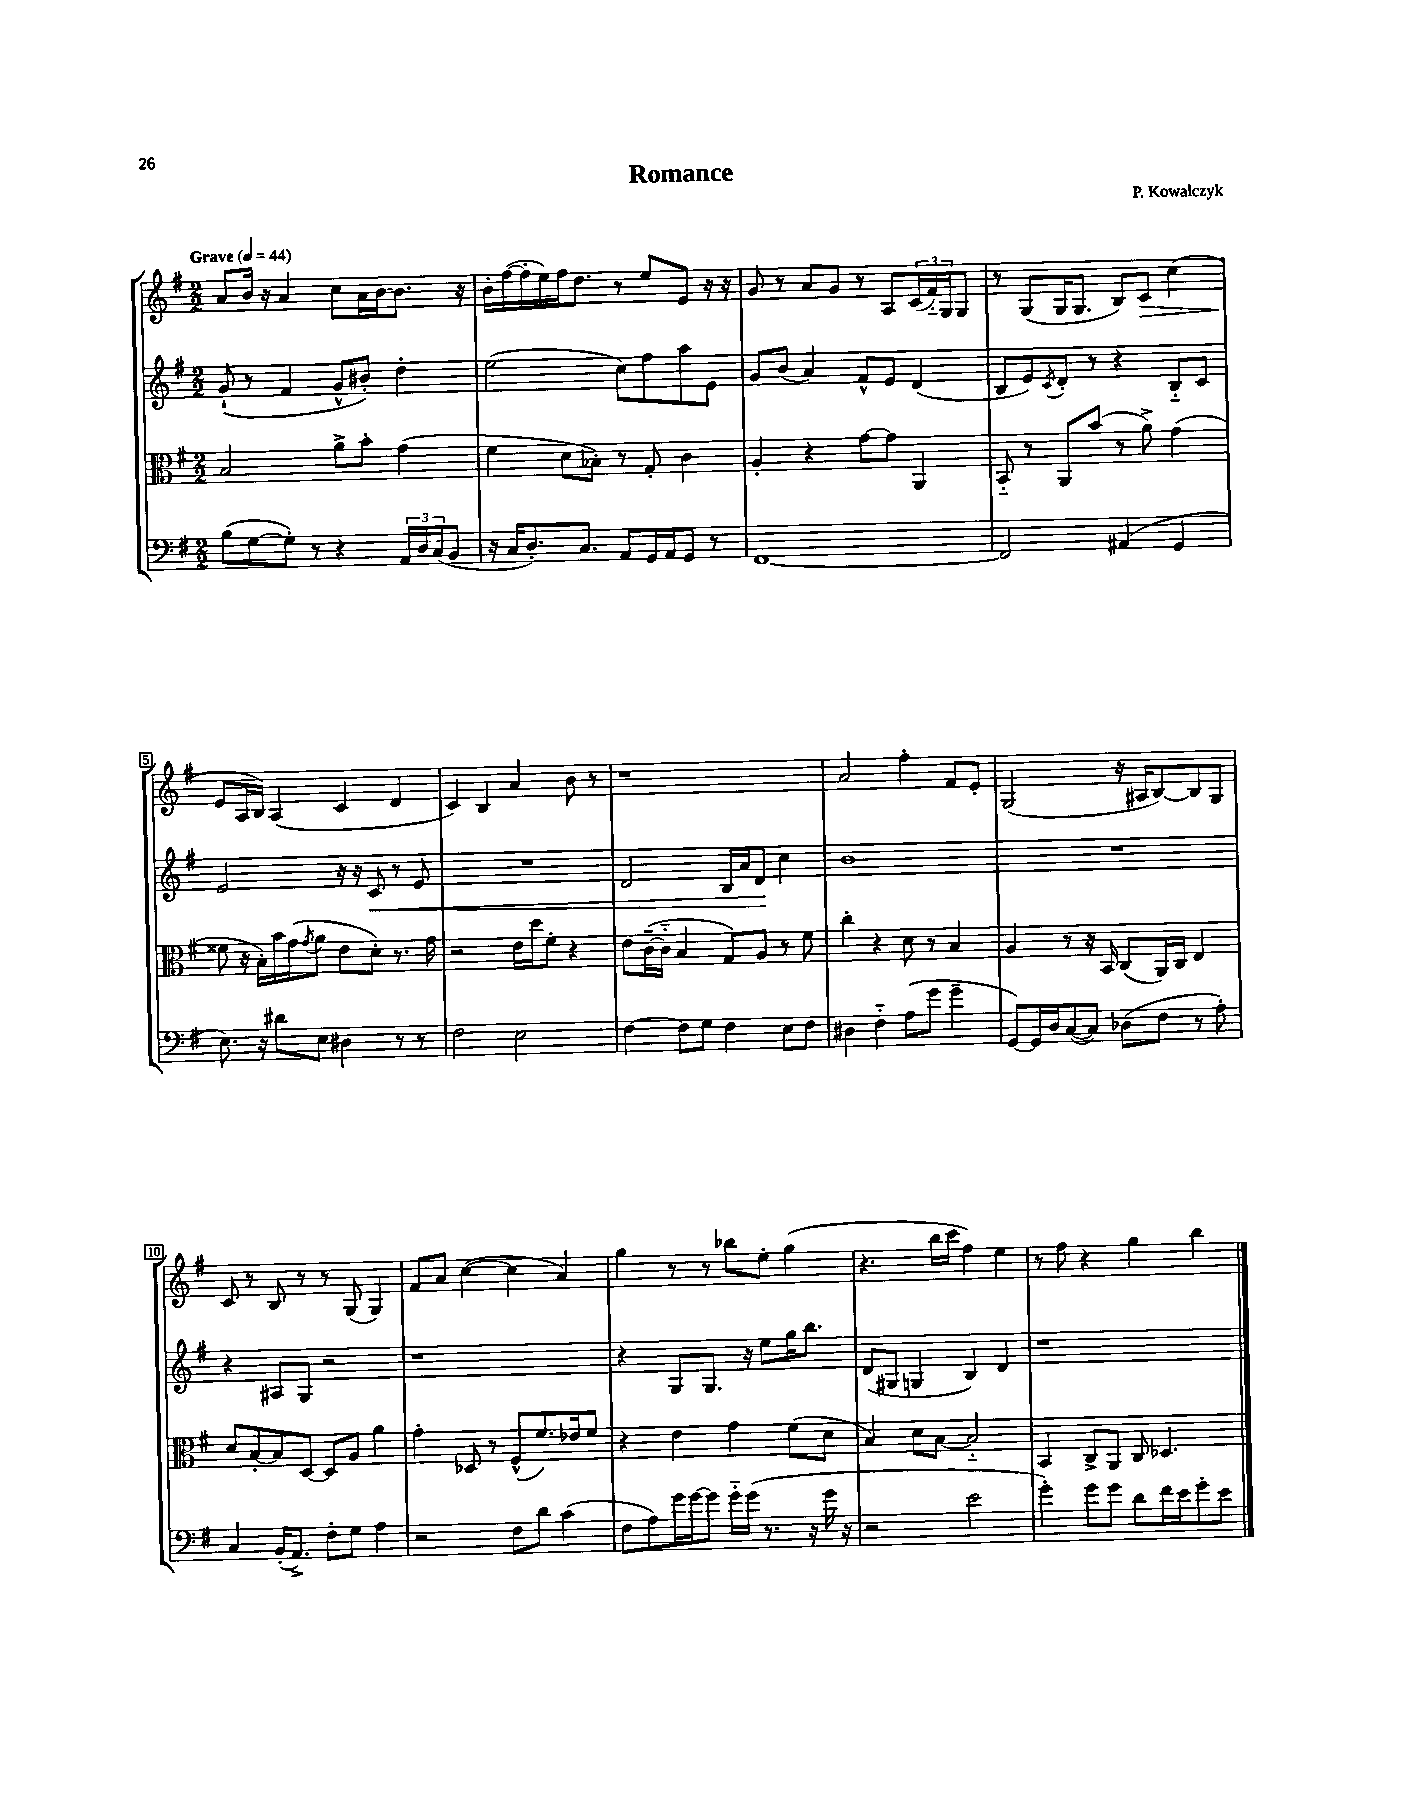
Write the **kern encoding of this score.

**kern	**kern	**kern	**kern
*staff4	*staff3	*staff2	*staff1
*clefF4	*clefC3	*clefG2	*clefG2
*k[f#]	*k[f#]	*k[f#]	*k[f#]
*M2/2	*M2/2	*M2/2	*M2/2
*MM44	*MM44	*MM44	*MM44
(8B	2B	(8g`	8a
[8G	.	8r	16b
.	.	.	16r
8G'])	.	4f#	4a
8r	.	.	.
4r	8a^	8g^^	8cc
.	8b'	8b#')	16a
.	.	.	[16b
24AA	(4g	4dd'	8.b]
24D	.	.	.
(24C	.	.	.
8BB	.	.	.
.	.	.	16r
=	=	=	=
16r	4f#	(2ee	16b'
16C	.	.	([16ff#
8.D')	.	.	16ff#']
.	.	.	16ee)
.	8d	.	16ff#
8.C	.	.	8.dd
.	8B-')	.	.
8AA	8r	8cc)	8r
16GG	8G'	8ff#	8ee
16AA	.	.	.
8GG	4c	8aa	8e
8r	.	8e	16r
.	.	.	16r
=	=	=	=
[1FF#	4A'	8g	8g
.	.	(8b	8r
.	4r	4a)	8a
.	.	.	8g
.	[8g	8f#^^	8r
.	8g]	8e	8A
.	4AA	(4d	(24c
.	.	.	24f#'~)
.	.	.	24G
.	.	.	8G
=	=	=	=
2FF#]	8BB'~	8B	8r
.	8r	8e)	(8G
.	.	8qc	.
.	8AA	8d'	16G
.	.	.	8.G
.	(8b	8r	.
(4AA#	8r	4r	8B)
.	8a^)	.	8c
4GG	(4g	8B'~	(4cc
.	.	8c	.
=	=	=	=
8.E)	8f##	2e	8e
.	16r	.	16A
16r	16B')	.	16B)
8d#	16b	.	(4A
.	(16g	.	.
.	8qg	.	.
8E	8a	.	.
4D#	8e	16r	4c
.	.	16r	.
.	8d')	8c	.
8r	8.r	8r	4d
8r	.	8e	.
.	16g	.	.
=	=	=	=
2F#	2r	1r	4c)
.	.	.	4B
2E	16e	.	4a
.	16dd	.	.
.	8f#'	.	.
.	4r	.	8b
.	.	.	8r
=	=	=	=
[4F#	8e	2d	1r
.	([16c~	.	.
.	16c'~]	.	.
8F#]	4B	.	.
8G	.	.	.
4F#	8G)	16B	.
.	.	16a	.
.	8A	8d	.
8E	8r	4cc	.
8F#	8f#	.	.
=	=	=	=
4D#	4cc'	1b	2a
4F#'~	4r	.	.
(8A	8d	.	4ff#'
8g	8r	.	.
4g~	4B	.	8f#
.	.	.	8e'
=	=	=	=
[8GG)	4A	1r	(2G
16GG]	.	.	.
16D	.	.	.
([8C	8r	.	.
8C])	16r	.	.
.	16BB	.	.
(8D-	(8C	.	16r
.	.	.	16A#
8F#	16AA)	.	[8B)
.	16C	.	.
8r	4E	.	8B]
8A')	.	.	8G
=	=	=	=
4C	8d	4r	8c
.	[8B'	.	8r
(16BB'	8B]	8A#	8B
8.AA^)	.	.	.
.	[8D	8G	8r
8F#'	8D]	2r	8r
8G	8A	.	(8G
4A	4a	.	4G)
=	=	=	=
2r	4g'	1r	8f#
.	.	.	8a
.	8D-	.	([4cc
.	8r	.	.
8F#	(8F#^^	.	4cc]
8d	8.f#)	.	.
(4c	.	.	4a)
.	16e-	.	.
.	8f#	.	.
=	=	=	=
8F#	4r	4r	4gg
8A)	.	.	.
16g	4e	8G	8r
[16g	.	.	.
8g]	.	8.G	8r
16g'~	4g	.	8bb-
(16g	.	16r	.
8.r	.	8ee	8ee'
.	(8f#	16gg	(4gg
16r	.	8.bb	.
16g	8d	.	.
16r	.	.	.
=	=	=	=
2r	4B)	(8d	4.r
.	.	8G#	.
.	8d	4G	.
.	[8B	.	16bb
.	.	.	16ccc
2e	2B'~]	4B)	4ff#)
.	.	4d	4ee
=	=	=	=
4g')	4BB	1r	8r
.	.	.	8ff#
8g	8C^	.	4r
8g	8AA	.	.
8d	8C	.	4gg
16f#	4.D-	.	.
16e	.	.	.
8g'	.	.	4bb
8e	.	.	.
==	==	==	==
*-	*-	*-	*-
